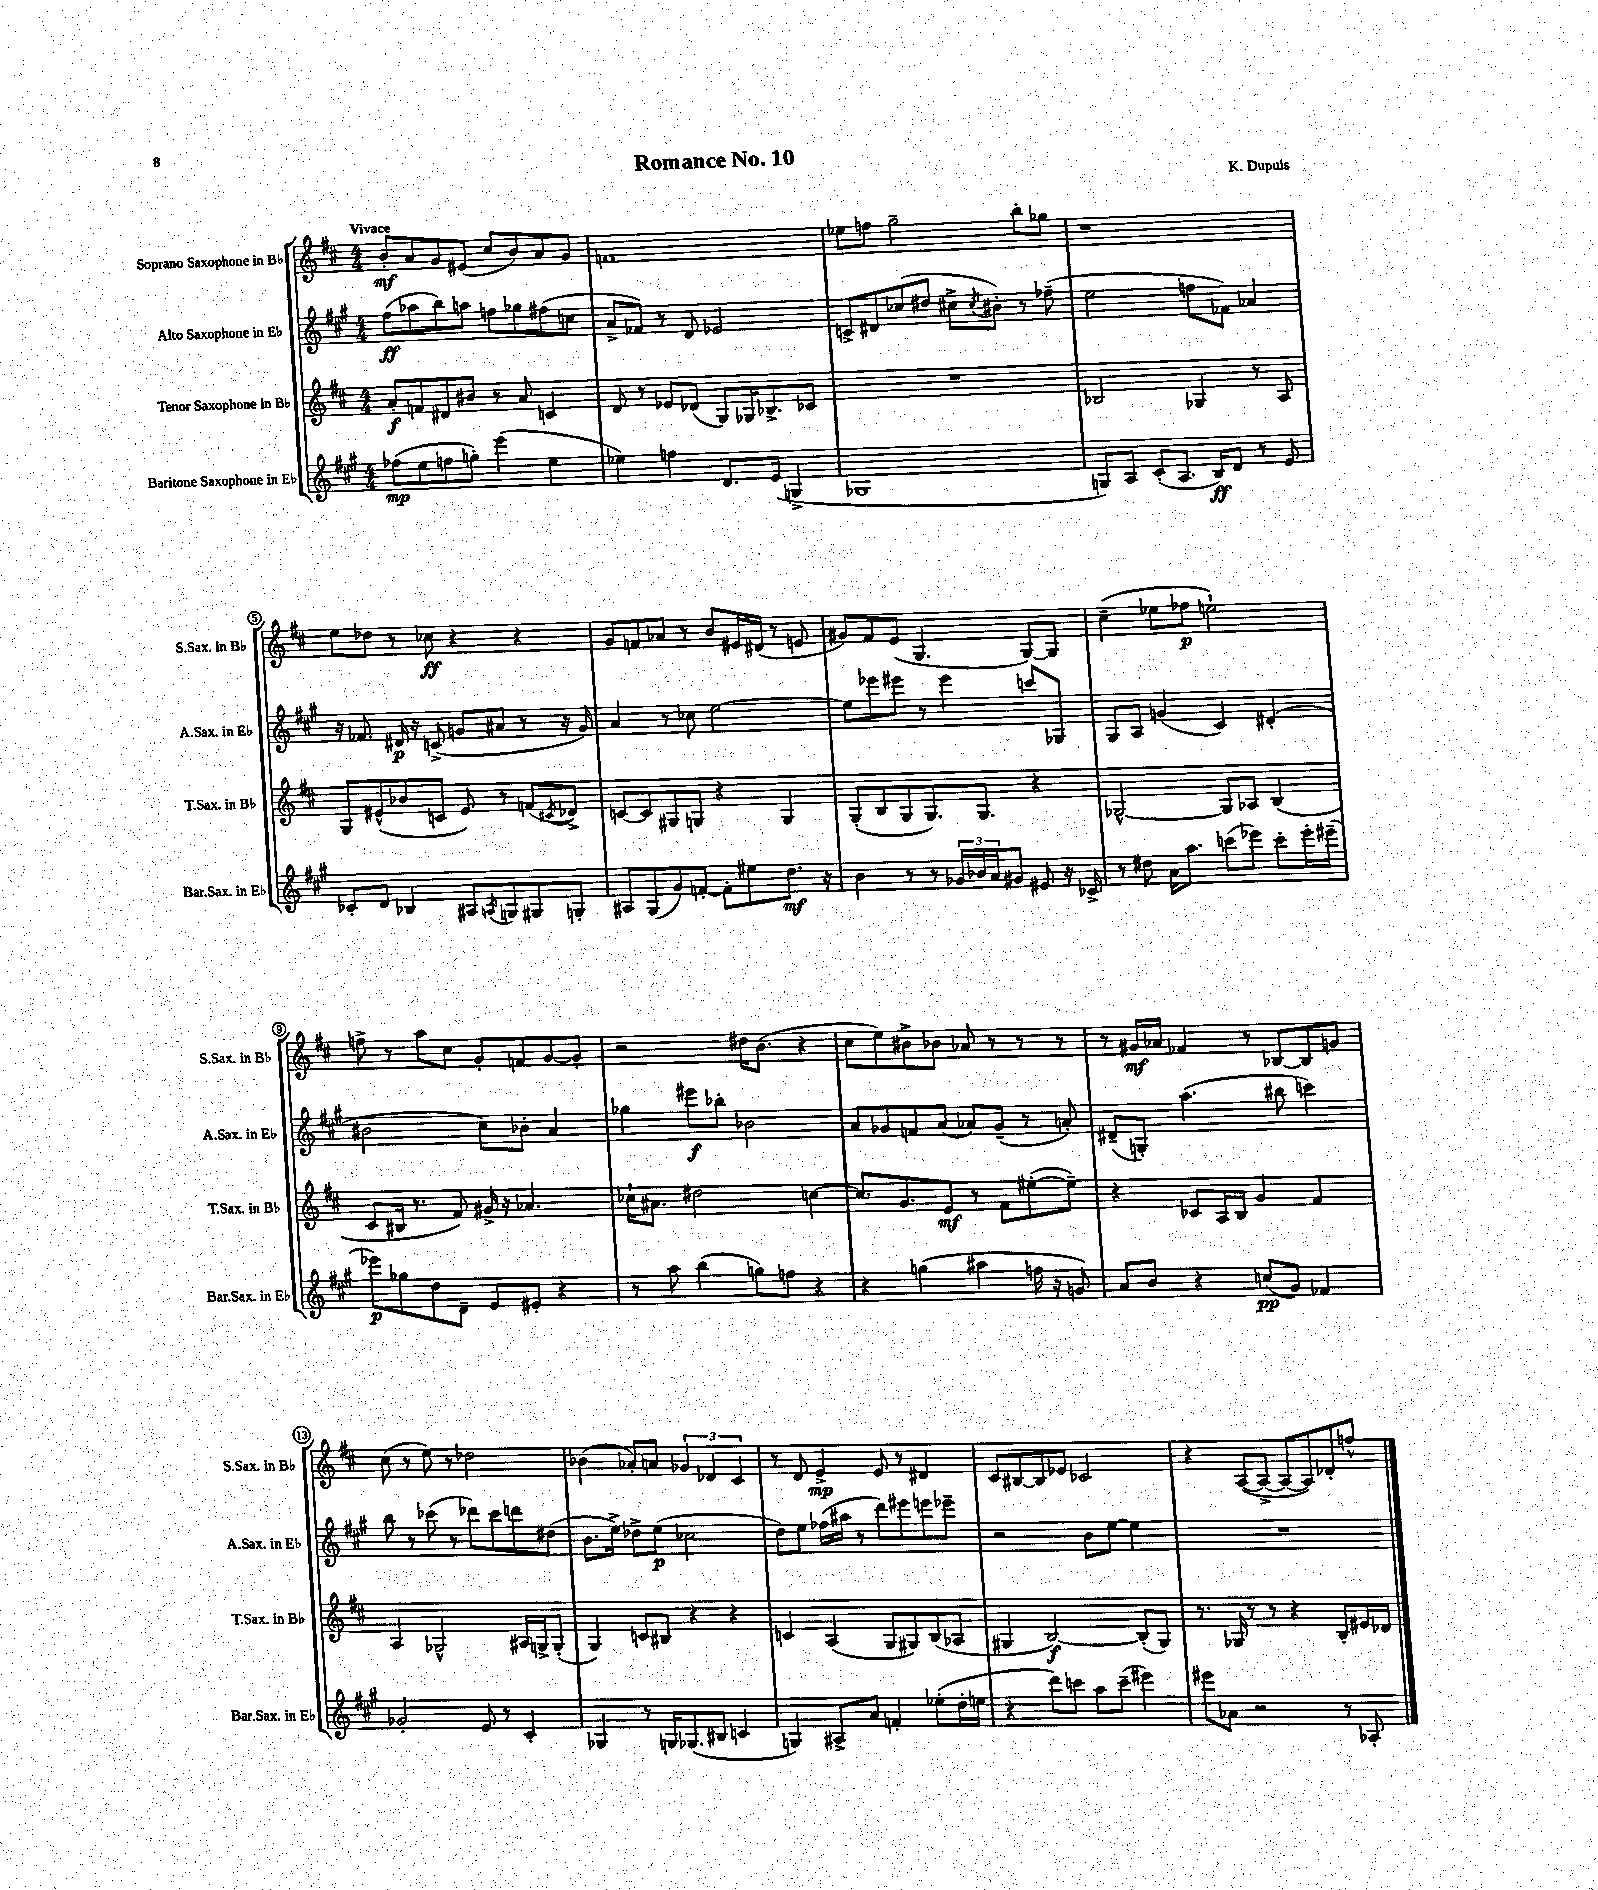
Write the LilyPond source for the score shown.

\header { title = "Romance No. 10" composer = "K. Dupuis" }
<<
\new StaffGroup <<
\new Staff = "s0" \with { instrumentName = "Soprano Saxophone in Bb" shortInstrumentName = "S.Sax. in Bb" } {
    \clef treble \key d \major \numericTimeSignature \time 4/4 \tempo "Vivace"
    b'8-.\mf a'8 g'8 eis'8( cis''8 b'8) a'8 g'8 |
    f'1 |
    ees''8 f''8 g''2-- b''8-. ges''8 |
    r1 |
    e''8 des''8 r8 ces''8\ff r4 r4 |
    g'8 f'8 aes'8 r8 b'8 eis'16 dis'16( r8 e'8 |
    gis'8) fis'8 e'8( g4. g8~) g8 |
    cis''4--( ees''8 fes''8\p e''2-!) |
    f''8-> r8 a''8 cis''8 g'8-. f'8 g'8~ g'8-. |
    r2 dis''16 b'8.( r4 |
    cis''8 e''8) bis'8-> bes'8 aes'8 r8 r8 r8 |
    r8 gis'16\mf aes'16 fes'4 r8 bes8~ bes8 g'8 |
    cis''8( r8 e''8) r8 des''2 |
    bes'4( aes'8-.) a'8 \tuplet 3/2 { ges'4 des'4 cis'4 } |
    r8 d'8 e'4->\mp e'8 r8 dis'4 |
    cis'8 bis8~ bis8 ees'8 ces'2 |
    r4 a8~( a8~-> a8~ a8) des'8-. f''8-^ \bar "|." |
}
\new Staff = "s1" \with { instrumentName = "Alto Saxophone in Eb" shortInstrumentName = "A.Sax. in Eb" } {
    \clef treble \key a \major \numericTimeSignature \time 4/4
    fis''8\ff( aes''8 b''8) a''8 f''8 ges''8 fis''8( c''8 |
    a'8-> fes'8) r8 d'8 ees'2 |
    c'8-> dis'8 ces''8( dis''8 cis''8-> \acciaccatura { cis''8 } bis'8-.) r8 fes''8--( |
    e''2 f''8 fes'8) aes'4 |
    r16 fes'8. dis'16\p r16 c'8->( g'8 ais'8 r8 r16 g'16) |
    a'4 r8 ces''8 e''2~ |
    e''8 ees'''8 eis'''8 r8 eis'''4 c'''8 ges8 |
    gis8 a8 g'4( cis'4) dis'4-.( |
    bis'2 cis''8) bes'8-. a'4 |
    ges''4 eis'''8\f bes''8-. bes'2 |
    a'8 ges'8 f'8 a'8( aes'8) ges'8--( r8 a'8-.) |
    dis'8--( g8-.) a''4.( bis''8 c'''4) |
    b''8 r8 ces'''8( r8 des'''8) ces'''8 d'''8 dis''8( |
    b'8. e''16->) des''8-> e''8\p( ces''2 |
    d''8) e''8 fes''16( ais''16 r8 d'''8) eis'''8 e'''8 ees'''8-- |
    r2 b'8 e''8~ e''4 |
    R1 \bar "|." |
}
\new Staff = "s2" \with { instrumentName = "Tenor Saxophone in Bb" shortInstrumentName = "T.Sax. in Bb" } {
    \clef treble \key d \major \numericTimeSignature \time 4/4
    a'8-.\f f'8 dis'8 bis'8 r8 a'8 c'4 |
    d'8 r8 ees'8 des'8( g8) ges16 bes8.-> ces'8 |
    R1 |
    bes2 ges4 r8 a8 |
    g8 eis'8-^( bes'8 c'8 eis'8) r8 f'8( \acciaccatura { cis'8 } des'8->) |
    c'8~ c'8 gis8 g8 r4 g4 |
    g8-.( b8 g8 g8.) g8. r4 |
    ges2~-^ ges8 aes8 b4( |
    cis'8 bis16 r8. fis'8) gis'16-> r16 aes'4. |
    ces''16-! ais'8. dis''2 c''4~ |
    c''8. g'8. e'8\mf r8 fis'8 eis''8~-.( eis''8--) |
    r4 ces'8 a16 b16 g'4 fis'4 |
    a4 ges2-^ ais16 g16-> g8-.( |
    g4) c'8 bis8 r4 r4 |
    c'4 a4( g8 gis8) b8( aes8 |
    gis4 b2~\f) b8-.( gis8) |
    r8. ges16 r8 r8 r4 b8-. eis'16 des'16 \bar "|." |
}
\new Staff = "s3" \with { instrumentName = "Baritone Saxophone in Eb" shortInstrumentName = "Bar.Sax. in Eb" } {
    \clef treble \key a \major \numericTimeSignature \time 4/4
    fes''8\mp( e''8 f''8 g''8-.) e'''4( e''4 |
    ees''4) f''4 d'8. e'16( g4-> |
    ges1 |
    g8) a8 cis'8-.( a8. b16\ff) d'8 r8 e'8 |
    ces'8-. d'8 bes4 ais8 \acciaccatura { a8 } g8 gis8 g8-. |
    ais8 gis8( gis'8) f'8~-. f'8-. eis''8 d''8.\mf r16 |
    b'4 r8 r8 \tuplet 3/2 { ges'16 bes'16 a'16 } gis'8 eis'8 r16 ces'16-> |
    r8 dis''8 a'16 a''8. c'''8( ees'''8) c'''8-. ees'''16-. eis'''16--( |
    ees'''8\p) ges''8 d''8 d'8-- e'8 eis'8-. r4 |
    r8 a''8 b''4( g''8) f''8 r4 |
    r4 g''4( ais''4 f''16 r16 g'8) |
    a'8 b'8 r4 c''8\pp( gis'8) fes'4 |
    ges'2-. e'8 r8 cis'4-. |
    ges4 r8 g16 ges8.( bis8 c'4 |
    g4) ais8-> a'8 f'4-. ees''8-.( d''16-. e''16 |
    r4 d'''8) c'''8 a''8 c'''8--( eis'''4) |
    eis'''8 aes'8 r2 r8 aes8-. \bar "|." |
}
>>
>>
\layout { \context { \Score \override BarNumber.stencil = #(make-stencil-circler 0.1 0.3 ly:text-interface::print) } }
